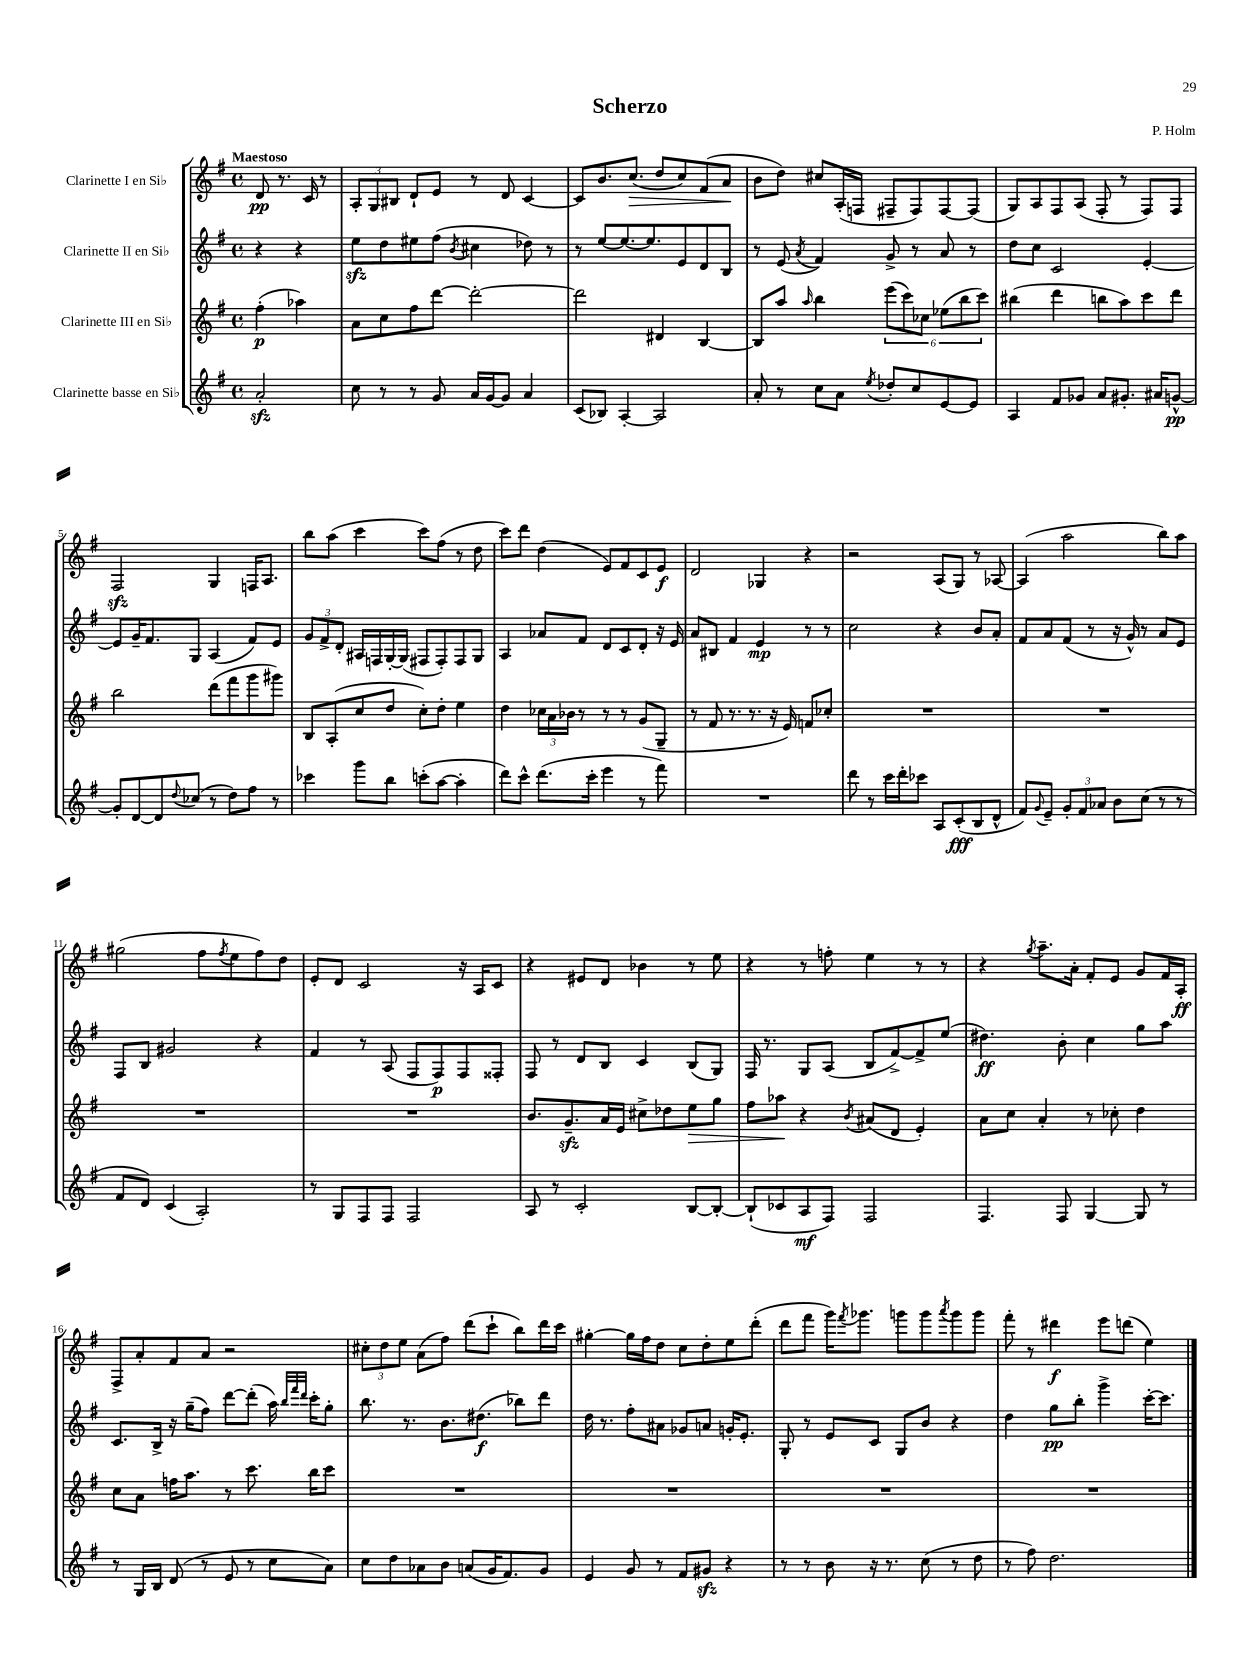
\header { title = "Scherzo" composer = "P. Holm" }
<<
\new StaffGroup <<
\new Staff = "s0" \with { instrumentName = "Clarinette I en Sib" } {
    \clef treble \key g \major \defaultTimeSignature \time 4/4 \partial 2 \tempo "Maestoso"
    d'8\pp r8. c'16 r8 |
    \tuplet 3/2 { a8-. g8 bis8 } d'8-! e'8 r8 d'8 c'4~ |
    c'8 b'8. c''8.\>( d''8 c''8) fis'8( a'8\! |
    b'8 d''8) cis''8 a16-.( f16 fis8-- fis8) fis8~ fis8( |
    g8) a8 fis8 a8( fis8-. r8 fis8) fis8 |
    fis2\sfz g4 f16 a8. |
    b''8 a''8( c'''4 c'''8) fis''8( r8 d''8 |
    c'''8) d'''8 d''4( e'8) fis'8 c'8 e'8\f |
    d'2 ges4 r4 |
    r2 a8( g8) r8 aes8~ |
    aes4( a''2 b''8) a''8 |
    gis''2( fis''8 \acciaccatura { fis''8 } e''8 fis''8) d''8 |
    e'8-. d'8 c'2 r16 a16 c'8 |
    r4 eis'8 d'8 bes'4 r8 e''8 |
    r4 r8 f''8-. e''4 r8 r8 |
    r4 \acciaccatura { g''8 } a''8.-- a'16-. fis'8-. e'8 g'8 fis'16 a16-.\ff |
    fis8-> a'8-. fis'8 a'8 r2 |
    \tuplet 3/2 { cis''8-. d''8 e''8 } a'8( fis''8) d'''8( c'''8-! b''8) d'''16 c'''16 |
    gis''4~-. gis''16 fis''16 d''8 c''8 d''8-. e''8 d'''8-.( |
    d'''8 fis'''8 g'''16) \acciaccatura { fis'''8 } ges'''8. g'''8 g'''8 \acciaccatura { a'''8 } g'''8 g'''8 |
    fis'''8-. r8 dis'''4\f e'''8 d'''8( e''4) \bar "|." |
}
\new Staff = "s1" \with { instrumentName = "Clarinette II en Sib" } {
    \clef treble \key g \major \defaultTimeSignature \time 4/4 \partial 2
    r4 r4 |
    e''8\sfz d''8 eis''8 fis''8( \acciaccatura { b'8 } cis''4 des''8) r8 |
    r8 e''8~ e''8.~ e''8. e'8 d'8 b8 |
    r8 e'8( \acciaccatura { a'8 } fis'4) g'8-> r8 a'8 r8 |
    d''8 c''8 c'2 e'4~-. |
    e'8 g'16-- fis'8. g8 a4( fis'8) e'8 |
    \tuplet 3/2 { g'8 fis'8-> d'8-. } ais16 f16 g16~-. g16( fis8 fis8-.) fis8 g8 |
    a4 aes'8 fis'8 d'8 c'8 d'8-. r16 e'16 |
    a'8 bis8 fis'4 e'4\mp r8 r8 |
    c''2 r4 b'8 a'8-. |
    fis'8 a'8 fis'8( r8 r16 g'16-^) r8 a'8 e'8 |
    fis8 b8 gis'2 r4 |
    fis'4 r8 a8( fis8 fis8\p) fis8 fisis8-. |
    fis8 r8 d'8 b8 c'4 b8( g8) |
    fis16 r8. g8 a8( b8 fis'8~->) fis'8-> e''8( |
    dis''4.\ff) b'8-. c''4 g''8 a''8 |
    c'8. b16-> r16 g''16--( fis''8) d'''8~ d'''8-.( a''16) \grace { b''32 fis'''32 d'''32 } c'''16-. g''8-. |
    b''8. r8. b'8. dis''8.\f( bes''8) d'''8 |
    d''16 r8. fis''8-. ais'8 ges'8 a'8 g'16-. e'8.-. |
    g8-. r8 e'8 c'8 g8 b'8 r4 |
    d''4 g''8\pp b''8-. g'''4-> c'''16~-. c'''8. \bar "|." |
}
\new Staff = "s2" \with { instrumentName = "Clarinette III en Sib" } {
    \clef treble \key g \major \defaultTimeSignature \time 4/4 \partial 2
    fis''4-.\p( aes''4) |
    a'8 c''8 fis''8 d'''8~ d'''2~-. |
    d'''2 dis'4 b4~ |
    b8 a''8 \grace { a''16 } b''4 \tuplet 6/4 { e'''8( c'''8) ces''8 ees''8( b''8 c'''8) } |
    bis''4( d'''4 b''8 a''8) c'''8 d'''8 |
    b''2 d'''8( fis'''8 g'''8 gis'''8) |
    b8 a8-.( c''8 d''8 c''8-.) d''8-. e''4 |
    d''4 \tuplet 3/2 { ces''16 a'16 bes'16 } r8 r8 r8 g'8( g8-- |
    r8 fis'8 r8. r8. r16 e'16) f'8 ces''8-. |
    R1 |
    R1 |
    R1 |
    R1 |
    b'8. g'8.--\sfz a'16 e'16 cis''8-> des''8 e''8\> g''8 |
    fis''8 aes''8\! r4 \acciaccatura { b'8 } ais'8( d'8 e'4-.) |
    a'8 c''8 a'4-. r8 ces''8-. d''4 |
    c''8 a'8 f''16 a''8. r8 c'''8. b''16 c'''8 |
    R1 |
    R1 |
    R1 |
    R1 \bar "|." |
}
\new Staff = "s3" \with { instrumentName = "Clarinette basse en Sib" } {
    \clef treble \key g \major \defaultTimeSignature \time 4/4 \partial 2
    a'2-.\sfz |
    c''8 r8 r8 g'8 a'16 g'16~ g'8 a'4 |
    c'8( bes8) a4~-. a2 |
    a'8-. r8 c''8 a'8 \acciaccatura { e''8 } des''8-. c''8 e'8~ e'8 |
    a4 fis'8 ges'8 a'8 gis'8.-. ais'16 g'8~-^\pp |
    g'8-. d'8~ d'8 \appoggiatura { d''8 } ces''8( r8 d''8) fis''8 r8 |
    ces'''4 g'''8 b''8 c'''8-.( a''8~ a''4-. |
    d'''8) c'''8-^ d'''8.( c'''16-. e'''4 r8 fis'''8) |
    R1 |
    d'''8 r8 c'''16 d'''16-. ces'''8 a8 c'8-.\fff( b8 d'8-^ |
    fis'8) \appoggiatura { g'8 } e'8-- \tuplet 3/2 { g'8-. fis'8 aes'8 } b'8 c''8( r8 r8 |
    fis'8 d'8) c'4( a2-.) |
    r8 g8 fis8 fis8 fis2 |
    a8 r8 c'2-. b8~ b8~-. |
    b8-!( ces'8 a8\mf fis8) fis2 |
    fis4. fis8 g4~ g8 r8 |
    r8 g16 b16 d'8( r8 e'8 r8 c''8 a'8) |
    c''8 d''8 aes'8 b'8 a'8( g'16 fis'8.) g'8 |
    e'4 g'8 r8 fis'8 gis'8\sfz r4 |
    r8 r8 b'8 r16 r8. c''8( r8 d''8 |
    r8 fis''8) d''2. \bar "|." |
}
>>
>>
